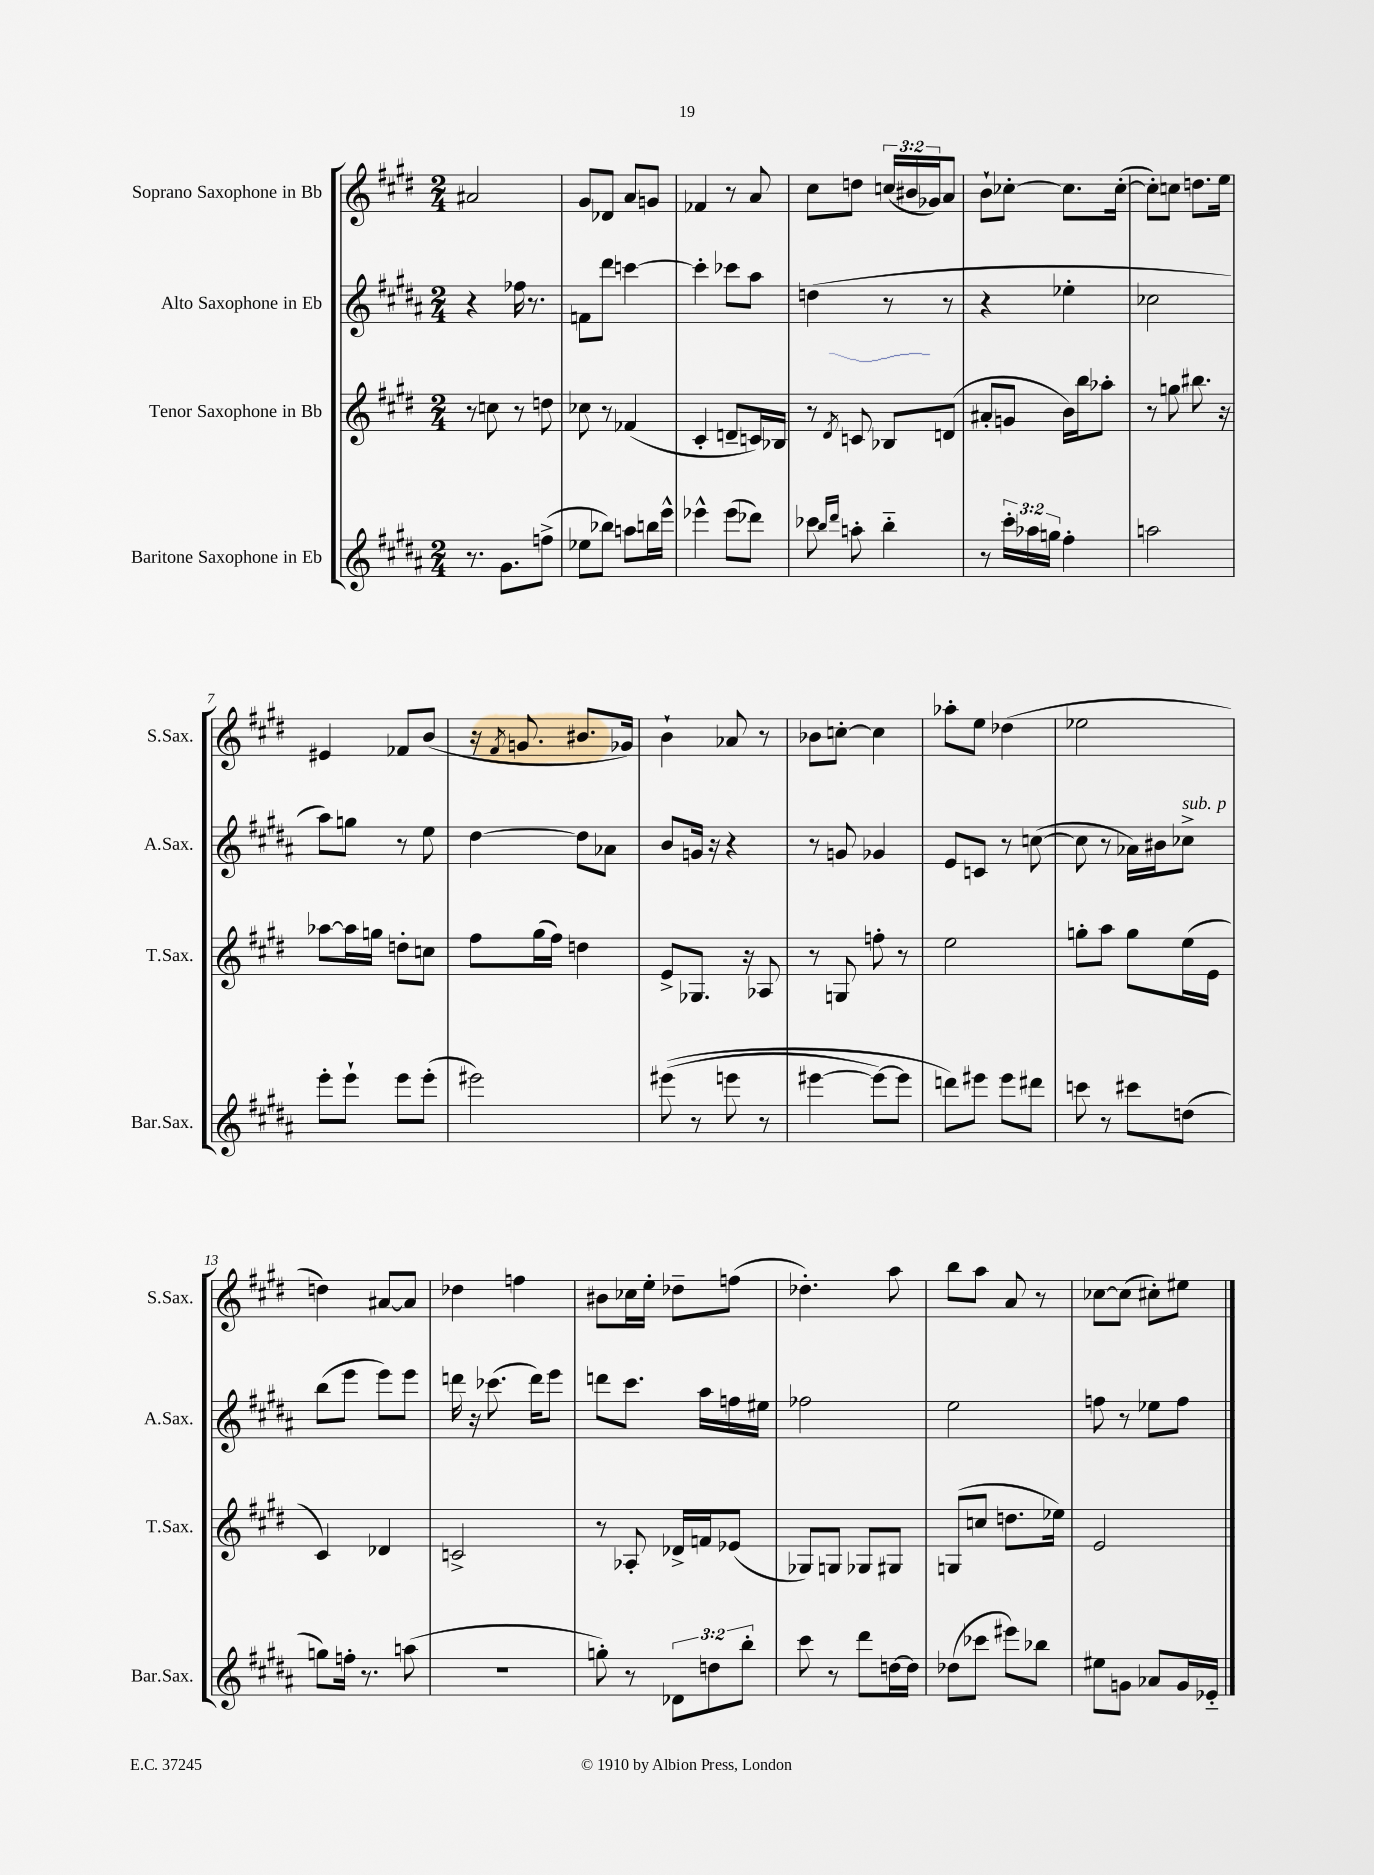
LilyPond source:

<<
\new StaffGroup <<
\new Staff = "s0" \with { instrumentName = "Soprano Saxophone in Bb" shortInstrumentName = "S.Sax." } {
    \clef treble \key e \major \numericTimeSignature \time 2/4 \override Staff.TupletNumber.text = #tuplet-number::calc-fraction-text
    ais'2 |
    gis'8 des'8 a'8 g'8 |
    fes'4 r8 a'8 |
    cis''8 d''8 \tuplet 3/2 { c''16( bis'16 ges'16) } a'8 |
    b'8-! ces''8~-. ces''8. ces''16~-.( |
    ces''8-.) c''8 d''8. e''16 |
    eis'4 fes'8 b'8( |
    r16 \acciaccatura { fis'8 } g'8. bis'8. ges'16) |
    b'4-! aes'8 r8 |
    bes'8 c''8~-. c''4 |
    aes''8-. e''8 des''4( |
    ees''2 |
    d''4) ais'8~ ais'8 |
    des''4 f''4 |
    bis'8 ces''16 e''16-. des''8-- f''8( |
    des''4.-.) a''8 |
    b''8 a''8 a'8 r8 |
    ces''8~ ces''8( cis''8-.) eis''8 \bar "|." |
}
\new Staff = "s1" \with { instrumentName = "Alto Saxophone in Eb" shortInstrumentName = "A.Sax." } {
    \clef treble \key b \major \numericTimeSignature \time 2/4
    r4 fes''16 r8. |
    f'8 dis'''8 c'''4~ |
    c'''4-. ces'''8 ais''8 |
    d''4( r8 r8 |
    r4 ees''4-. |
    ces''2 |
    ais''8) g''8 r8 e''8 |
    dis''4~ dis''8 aes'8 |
    b'8 g'16 r16 r4 |
    r8 g'8 ges'4 |
    e'8 c'8 r8 c''8~( |
    c''8 r8 aes'16) bis'16 ces''8->^\markup { \italic "sub. p" } |
    b''8( e'''8 e'''8) e'''8 |
    d'''16 r16 ces'''8.( d'''16) e'''8 |
    d'''8 cis'''8. ais''16 f''16 eis''16 |
    fes''2 |
    e''2 |
    f''8 r8 ees''8 f''8 \bar "|." |
}
\new Staff = "s2" \with { instrumentName = "Tenor Saxophone in Bb" shortInstrumentName = "T.Sax." } {
    \clef treble \key e \major \numericTimeSignature \time 2/4
    r8 c''8 r8 d''8 |
    ces''8 r8 fes'4( |
    cis'4-. d'8-- c'16) bes16 |
    r8 \acciaccatura { dis'8 } c'8 bes8 d'8( |
    ais'8-. g'8 b'16) b''16 aes''8-. |
    r8 g''8 bis''8. r16 |
    aes''8~ aes''16 g''16 d''8-. c''8 |
    fis''8 gis''16( fis''16) d''4 |
    e'8-> ges8. r16 aes8 |
    r8 g8 f''8-. r8 |
    e''2 |
    g''8-. a''8 g''8 e''16( e'16 |
    cis'4) des'4 |
    c'2-> |
    r8 aes8-. des'16-> f'16 ees'8( |
    ges8) g8 ges8 gis8 |
    g8( c''8 d''8. ees''16) |
    e'2 \bar "|." |
}
\new Staff = "s3" \with { instrumentName = "Baritone Saxophone in Eb" shortInstrumentName = "Bar.Sax." } {
    \clef treble \key b \major \numericTimeSignature \time 2/4 \override Staff.TupletNumber.text = #tuplet-number::calc-fraction-text
    r8. gis'8. f''8->( |
    ees''8 bes''8) a''8 b''16 e'''16-^ |
    ees'''4-^ ees'''8( des'''8) |
    ces'''8 \grace { b''16 dis'''16 } a''8-. b''4-_ |
    r8 \tuplet 3/2 { cis'''16-. aes''16 g''16 } fis''4-. |
    a''2 |
    e'''8-. e'''8-! e'''8 e'''8-.( |
    eis'''2) |
    eis'''8(\( r8 e'''8 r8 |
    eis'''4~ eis'''8~) eis'''8 |
    d'''8\) eis'''8 eis'''8 dis'''8 |
    c'''8 r8 cis'''8 d''8( |
    g''8) f''16-. r8. a''8( |
    r2 |
    g''8-.) r8 \tuplet 3/2 { des'8 d''8 b''8-. } |
    cis'''8 r8 dis'''8 d''16~ d''16 |
    des''8( ces'''8 eis'''8) bes''8 |
    eis''8 g'8 aes'8 g'16 ees'16-_ \bar "|." |
}
>>
>>
